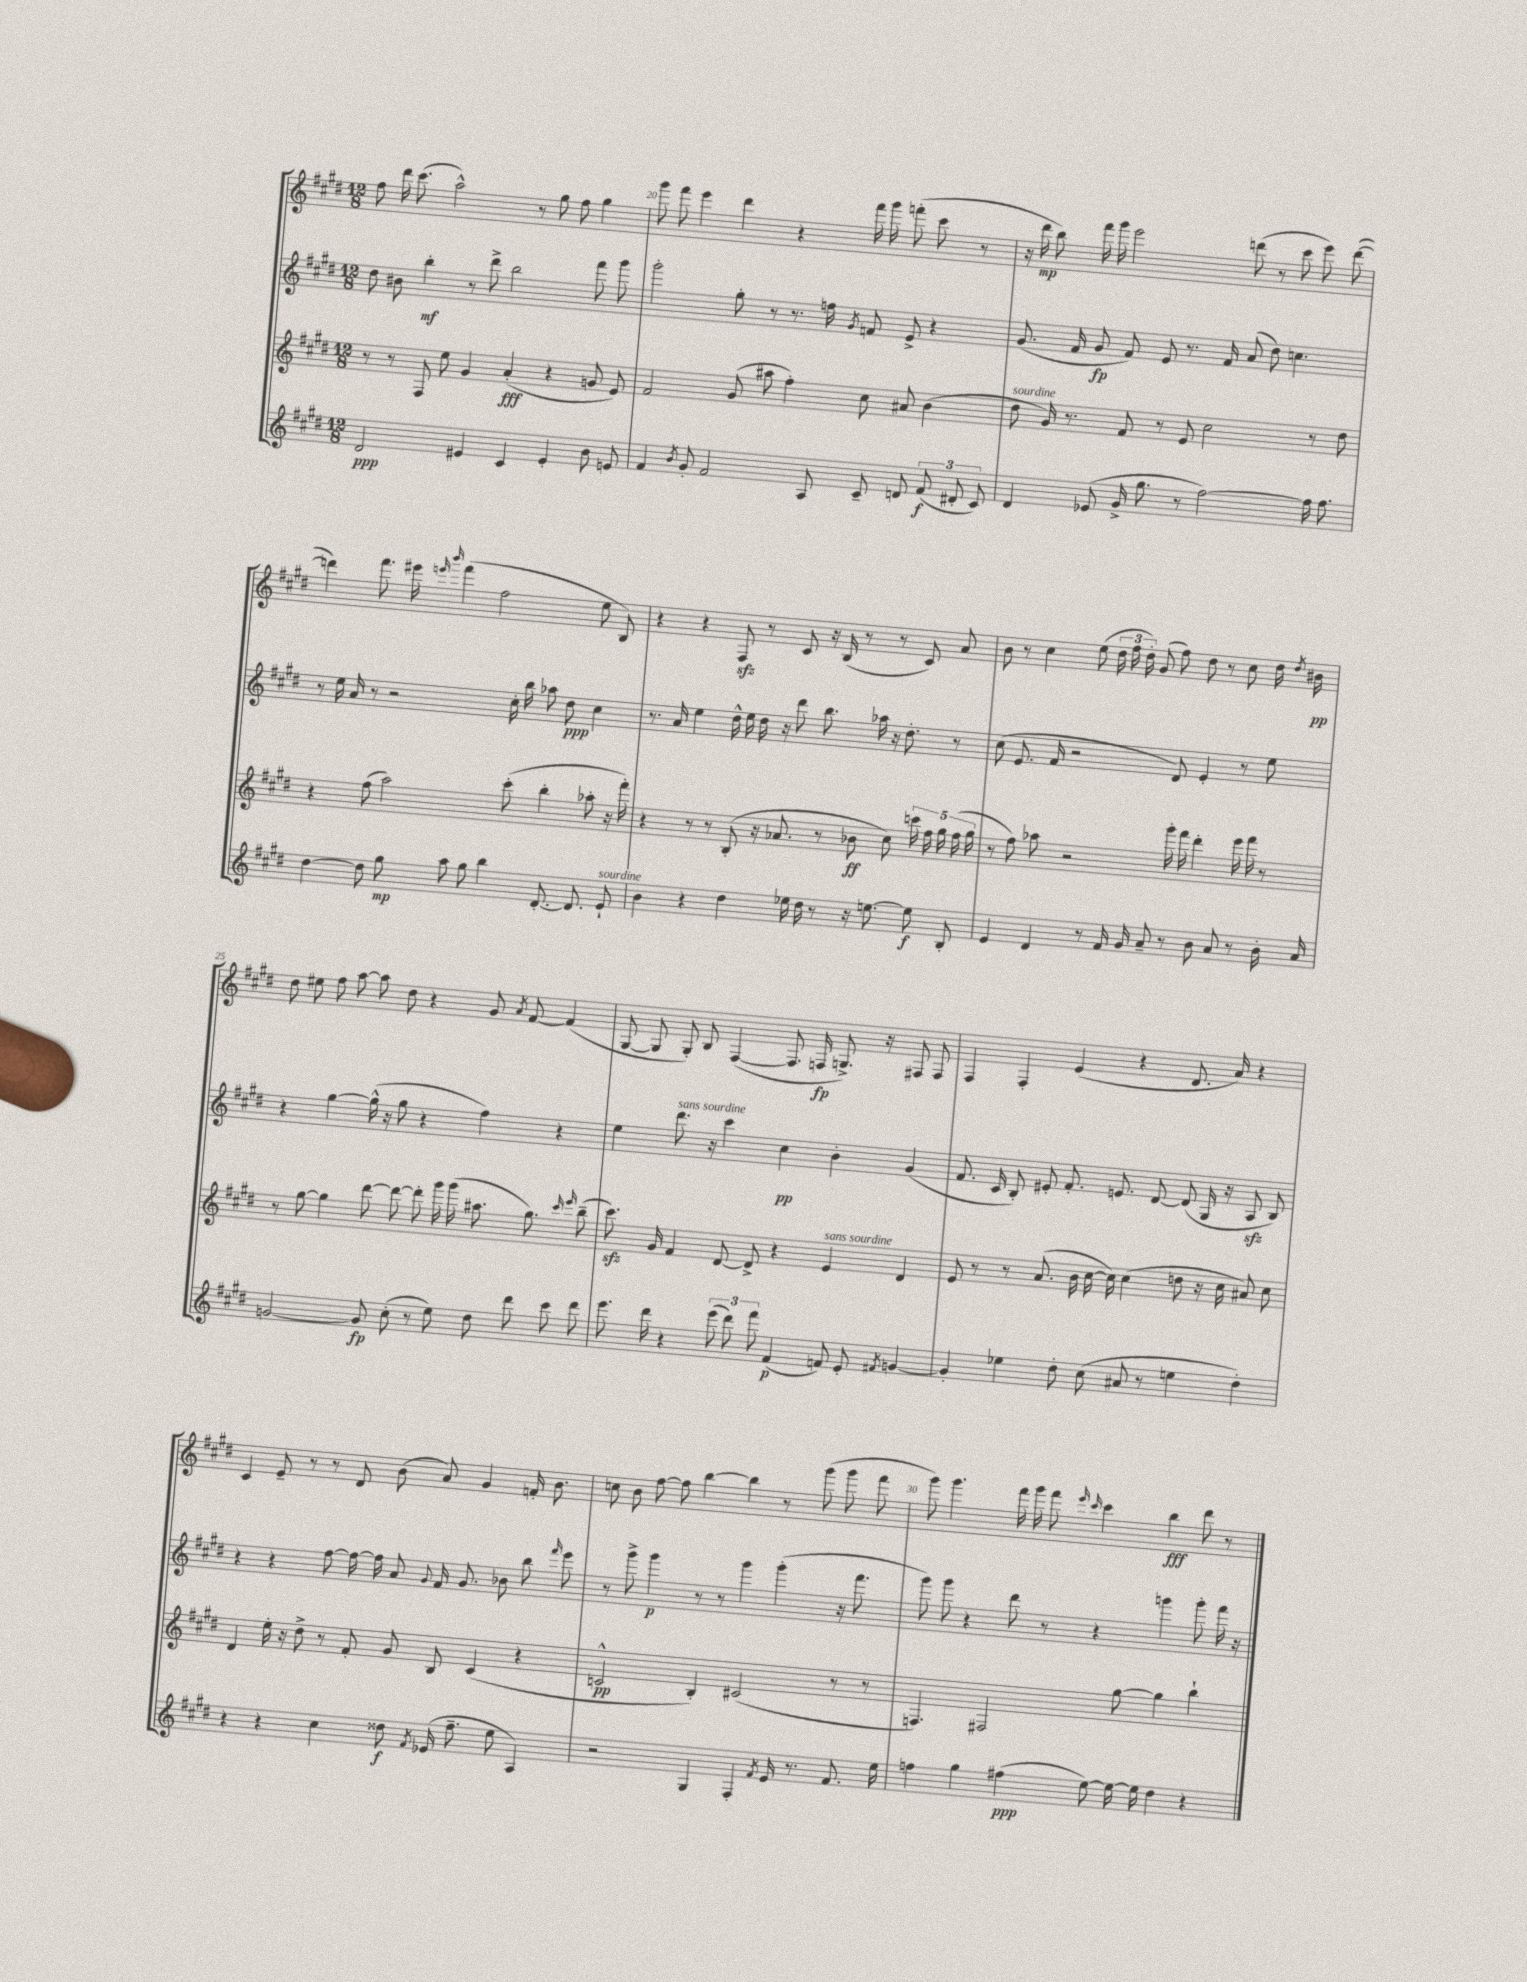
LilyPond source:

<<
\new StaffGroup <<
\new Staff = "s0" {
    \clef treble \key e \major \numericTimeSignature \time 12/8
    \autoBeamOff fis''8 dis'''16 cis'''8.( a''2-^) r8 gis''8 fis''8 gis''4 |
    gis'''8 fis'''8 e'''4 dis'''4 r4 fis'''16 gis'''16 f'''8-.( cis'''8 r8 |
    r16 dis'''16\mp b''8) fis'''16 gis'''16 e'''2 d'''8( r8 cis'''8 e'''8) d'''8~( |
    d'''4) fis'''8. eis'''16 \grace { e'''16 b'''16 } fis'''4( fis''2 e''8 b8) |
    r4 r4 fis8\sfz r8 cis'8 r16 b16( r8 r8 cis'8) a'8 |
    b'8 r8 cis''4 e''8( \tuplet 3/2 { dis''16 fis''16 dis''16-.) } gis'8( fis''8) dis''8 r8 cis''8 dis''16 \acciaccatura { dis''8 } bis'16\pp |
    dis''8 eis''8 fis''8 a''8~ a''8 dis''8 r4 gis'8 \acciaccatura { a'8 } fis'8~ fis'4( |
    gis8~ gis8 gis8-.) b8 fis4~( fis8. f16\fp g8.->) r16 fis8 fis8 |
    fis4 fis4-. e'4( r4 dis'8. a'16) r4 |
    cis'4 e'8-- r8 r8 dis'8 b'8( a'8) gis'4 f'16-. b'8. |
    c''8 b'8 fis''8~ fis''8 b''4~ b''4 r8 gis'''8( gis'''8 fis'''8 |
    gis'''8) gis'''4. fis'''16 gis'''16 fis'''8 \grace { e'''16 cis'''16 } cis'''4 b''4\fff dis'''8 r8 \bar "|." |
}
\new Staff = "s1" {
    \clef treble \key e \major \numericTimeSignature \time 12/8
    \autoBeamOff dis''8 bis'8 b''4-.\mf r8 dis'''8-> b''2 fis'''8 gis'''8 |
    gis'''2-. gis''8-. r8 r8. f''16 \acciaccatura { gis'8 } f'8 e'8-> r4 |
    gis'8.( fis'16 gis'8\fp fis'8) e'8 r8. fis'16 a'8( dis''8) c''4. |
    r8 e''16 a'16 r8 r2 cis''16-. b''16 aes''8 dis''8\ppp cis''4 |
    r8. a'16 e''4 dis''16-^ e''16 dis''16 r16 dis'''8 b''8. aes''16 r16 dis''8.-. r8 |
    cis''8( e'8. fis'16 r2 dis'8) e'4-. r8 e''8 |
    r4 gis''4~ gis''16-^( r16 gis''8 r4 fis''4) r4 |
    e''4 dis'''8.^\markup { \italic "sans sourdine" } r16 cis'''4 cis''4\pp b'4-. gis'4( |
    fis'8. cis'16 b8-.) eis'8-. fis'8.-. e'8. dis'8~ dis'8( gis16 r16 a8\sfz b8) |
    r4 r4 fis''8~ fis''16~ fis''16 a'8 \appoggiatura { gis'8 } fis'16 gis'8. bes'8 b''8 \grace { fis'''16 } e'''8 |
    r8 gis'''8-> gis'''4\p r8 r8 gis'''4 gis'''4-.( r16 fis'''8. |
    gis'''8) gis'''8 r4 dis'''8 r8 r4 g'''4 g'''8-. fis'''16 r16 \bar "|." |
}
\new Staff = "s2" {
    \clef treble \key e \major \numericTimeSignature \time 12/8
    \autoBeamOff r8 r8 fis8 e''8 gis'4 a'4-.\fff( r4 g'8 e'8) |
    fis'2 gis'8( ais''8 fis''4-.) cis''8 ais'8 b'4( |
    dis''8^\markup { \italic "sourdine" } gis'16) r8. fis'8 r8 e'8 cis''2 r8 dis''8 |
    r4 fis''8( a''2) cis'''8-.( b''4-. aes''8-. r16 fis'''16-.) |
    r4 r8 r8 b8-.( r16 aes'8. r8 bes'8\ff cis''8) \tuplet 5/4 { c'''16 fis''16 gis''16 fis''16( gis''16 } |
    r8 fis''8) aes''8 r2 gis'''16-. fis'''16 dis'''4-. e'''16 fis'''16 r8 |
    r8 gis''8~ gis''4 dis'''8~ dis'''8~ dis'''8-. gis'''16 gis'''16( ais''8. gis''8.) \grace { cis'''16 e'''16 } b''8--( |
    cis'''8.\sfz) gis'16 fis'4 dis'8~ dis'8-> r4 e'4^\markup { \italic "sans sourdine" } dis'4 |
    e'8 r8 r8 a'8.( b'16 cis''16~ cis''16) cis''4( d''8 r16 cis''16 ais'8) cis''8 |
    dis'4 e''16-. r16 dis''8-> r8 fis'8-. gis'8 b8 cis'4( r4 |
    c'2-^\pp b4-.) cis'2( r8 r8 |
    f4.) fis2 gis''8~ gis''4 b''4-! \bar "|." |
}
\new Staff = "s3" {
    \clef treble \key e \major \numericTimeSignature \time 12/8
    \autoBeamOff dis'2\ppp eis'4 cis'4 eis'4-. b'8 e'8 |
    fis'4 \acciaccatura { b'8 } gis'8-. fis'2 a8 cis'8-- d'8 \tuplet 3/2 { fis'8\f( dis'8-. cis'8) } |
    dis'4 ees'8( gis'16-> gis''8. r8 fis''2~) fis''16 fis''8. |
    dis''4~ dis''8 gis''8\mp a''8 gis''8 b''4 dis'8.~-. dis'8. e'8-!^\markup { \italic "sourdine" } |
    b'4 r4 dis''4 ees''16 dis''16 r8 r16 e''8.~ e''8\f b8-. |
    e'4 dis'4 r8 fis'16 gis'16 a'8-- r8 b'8 a'8 r8 b'16-. a'16 |
    g'2~ g'8\fp cis''8-.( r8 e''8) dis''8 dis'''8 cis'''8 dis'''8 |
    e'''8. dis'''16 r4 \tuplet 3/2 { e'''8( dis'''8) fis'''8 } fis'4\p( f'8) e'8-. \acciaccatura { fis'8 } g'4~ |
    g'4-. ees''4 dis''8-. cis''8( ais'8 r8 e''4 dis''4-.) |
    r4 r4 cis''4 disis''8\f \acciaccatura { fis'8 } ees'16( fis''8.-- e''8 a4) |
    r2 gis4 fis4-. \acciaccatura { fis'8 } e'16 r8. fis'8. e''16 |
    f''4 gis''4 fis''4\ppp( e''8~) e''16~ e''16 dis''4 r4 \bar "|." |
}
>>
>>
\layout { \context { \Score currentBarNumber = #19 \override BarNumber.break-visibility = ##(#f #t #t) barNumberVisibility = #(every-nth-bar-number-visible 5) } }
